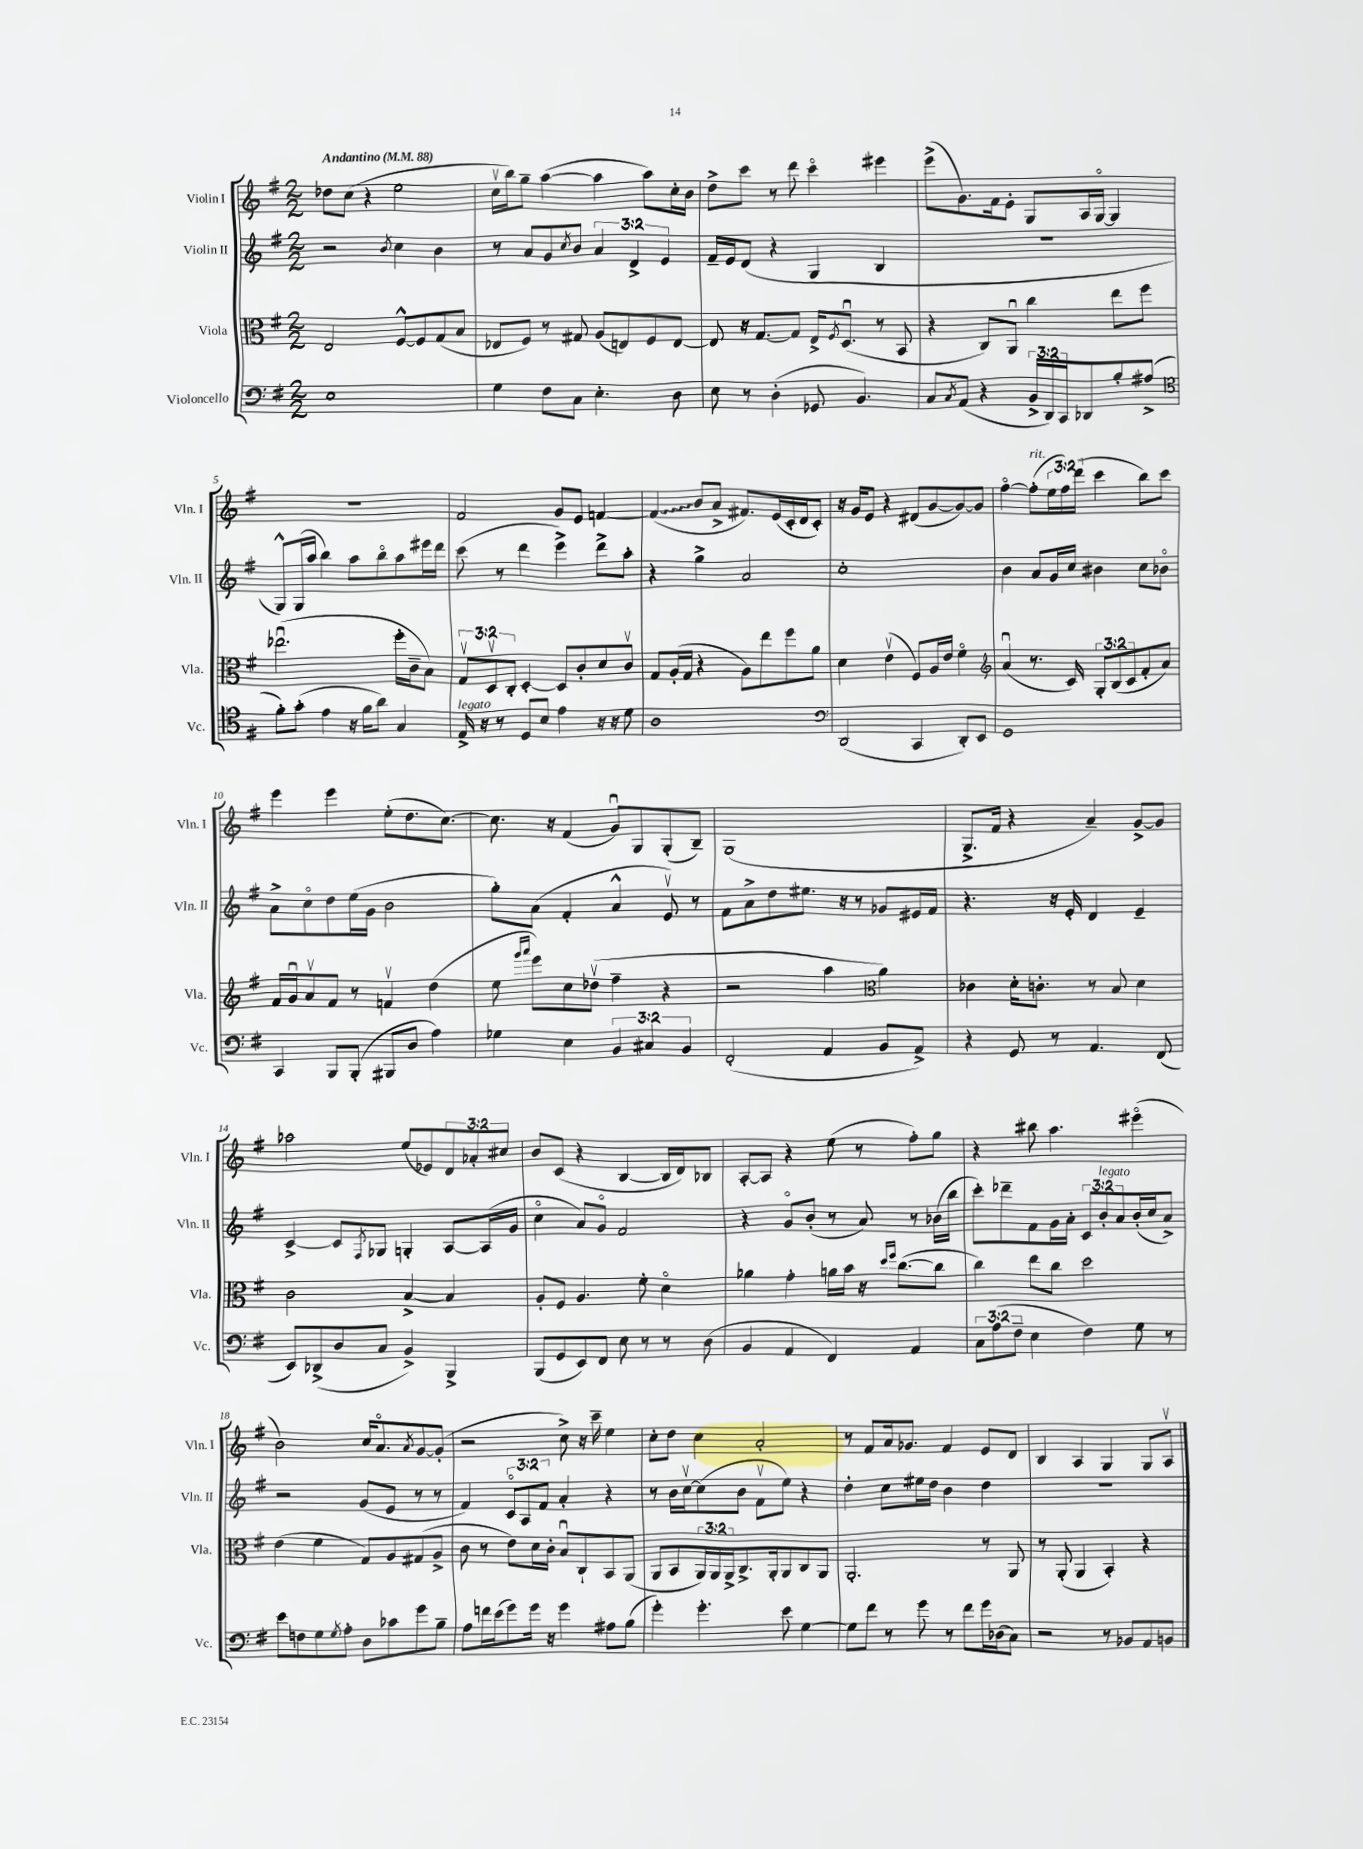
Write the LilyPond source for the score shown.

<<
\new StaffGroup <<
\new Staff = "s0" \with { instrumentName = "Violin I" shortInstrumentName = "Vln. I" } {
    \clef treble \key g \major \numericTimeSignature \time 2/2 \override Staff.TupletNumber.text = #tuplet-number::calc-fraction-text \tempo "Andantino" 4 = 88
    des''8 c''8( r4 e''2 |
    c''16\upbow b''16) g''8-- a''4~( a''4 a''8) c''16-. b'16 |
    d''8-> c'''8 r8 d'''8 c'''4\flageolet eis'''4 |
    e'''8->( g'8.) fis'16 e'8-. g8 a16 g16~\flageolet g4 |
    r1 |
    fis'2 g'8 e'8 f'4~ |
    \once \override Glissando.style = #'zigzag f'4\glissando( b'8 a'8-> fis'8.) e'16( c'16-. d'16 c'8-.) |
    r16 g'16 e'8 r4 dis'8( g'8~ g'8~) g'8 |
    fis''4~\flageolet fis''8-.^\markup { \italic "rit." }( \tuplet 3/2 { e''16 fis''16) d'''16( } c'''4 b''8) c'''8 |
    e'''4 e'''4 e''8-.( d''8. c''8.~) |
    c''8. r16 fis'4( g'8\downbow) g8 g8-.( b8--) |
    g1( |
    g8.-> fis'16 r4 a'4--) g'8~-> g'8 |
    aes''2 e''8( ees'8) \tuplet 3/2 { d'8 aes'8-. cis''8 } |
    b'8 c'8( r4 b4~ b16 d'16) bes8 |
    a8~-. a8 r4 e''8( r8 fis''8-.) g''8 |
    r4 bis''8 a''4. eis'''4\flageolet( |
    b'2) c''16 a'8.\flageolet \acciaccatura { a'8 } g'8~ g'8-.( |
    r2 c''8->) r16 c'''16-- e''4 |
    c''8-. d''8 c''4 a'2-. |
    r8 fis'8 a'16 ges'8. fis'4 e'8 d'8 |
    b4 a4 g4 g8 a8\upbow \bar "|." |
}
\new Staff = "s1" \with { instrumentName = "Violin II" shortInstrumentName = "Vln. II" } {
    \clef treble \key g \major \numericTimeSignature \time 2/2 \override Staff.TupletNumber.text = #tuplet-number::calc-fraction-text
    r2 \acciaccatura { b'8 } c''4 b'4 |
    r8 a'8 g'8 \acciaccatura { c''8 } b'8 \tuplet 3/2 { a'4 d'4-> e'4 } |
    fis'16-- e'16 d'8( r4 g4 b4 |
    r1 |
    g8-^) g16( a''16 b''4) a''8 b''8\flageolet a''8 eis'''16 d'''16 |
    c'''8( r8 d'''4 e'''4->) d'''8-> a''8-. |
    r4 g''4-> a'2 |
    c''1-. |
    b'4 a'8 g'16 c''16 bis'4 c''8 bes'8\flageolet |
    a'8-> c''8\flageolet d''8 e''16( g'16 b'2 |
    g''8-.) a'8( fis'4-. a'4-^ e'8\upbow) r8 |
    fis'8 a'8-> d''8 eis''8. r16 r8 ges'8 eis'16 fis'16 |
    r4. r16 e'16-. d'4 e'4-- |
    c'4~-> c'8 \acciaccatura { fis8 } ges8 g4-. a8~ a16( g'16 |
    c''4\flageolet a'8) g'8\flageolet fis'2 |
    r4 g'8\flageolet b'8-.( r8 a'8) r8 bes'16( b''16 |
    c'''8-.) des'''8-- fis'8 g'16 a'16-. \tuplet 3/2 { c'8 b'8-.^\markup { \italic "legato" } a'8 } b'16-.( c''16 a'8->) |
    r2 g'8( e'8 r8 r8 |
    fis'4) \tuplet 3/2 { c'8\flageolet a8 fis'8 } a'4-. r4 |
    r8 b'16 c''16~\upbow c''8( b'8 fis'8\upbow e''8) r4 |
    d''4-. c''8 eis''16 d''16 b'4 d''4 |
    R1 \bar "|." |
}
\new Staff = "s2" \with { instrumentName = "Viola" shortInstrumentName = "Vla." } {
    \clef alto \key g \major \numericTimeSignature \time 2/2 \override Staff.TupletNumber.text = #tuplet-number::calc-fraction-text
    e2 fis8~-^ fis8 g8( b8 |
    ees8 fis8) r8 gis8 a8( e8) fis8 e8~ |
    e8 r16 g8.~ g8 e16-> \acciaccatura { fis8 } d8.\downbow( r8 b,8 |
    r4 c8) a,8\downbow c''4 e''8 fis''8 |
    ees''2.\downbow( fis''16-. c'16-- b8) |
    \tuplet 3/2 { g8\upbow d8\upbow c8-. } d4~-. d8 c'8-. d'8 c'8\upbow |
    g8 a16-.( g16 r4 a8) e''8 fis''8 a'8 |
    d'4 e'4\upbow( fis8) a16 e'16 fis'4\flageolet |
    \clef treble a'4\downbow( r8. c'16) \tuplet 3/2 { g8-. b8( c'8 } fis'8-. a'8) |
    fis'16 g'16\downbow a'8\upbow fis'8 r8 f'4\upbow d''4( |
    e''8 \grace { g'''16 a'''16 } e'''8) c''8 des''8\upbow( fis''4-- r4 |
    r2 a''4 \clef alto a'4) |
    ces'4 d'16-. c'8.-. r8 b8 d'4 |
    c'2 b4~-> b4 |
    a8-. fis8 a4. fis'8-. d'4\flageolet |
    aes'4 g'4-. a'16 b'16 r16 \grace { d''16 fis''16 } c''8.~( c''8 |
    c''4) e''8 c''8 d''2 |
    e'4( fis'4 g8) a8 gis8( a8-> |
    c'8 r8 e'8) d'16 c'16-. b8\downbow c8-! b,8 a,8( |
    a,8 b,8 \tuplet 3/2 { a,16) a,16 a,16-> } c8.-> a,16-. a,8 c8 a,8 |
    a,2.-. r8 a,8 |
    r8 a,8-.( a,4 b,4-.) r4 \bar "|." |
}
\new Staff = "s3" \with { instrumentName = "Violoncello" shortInstrumentName = "Vc." } {
    \clef bass \key g \major \numericTimeSignature \time 2/2 \override Staff.TupletNumber.text = #tuplet-number::calc-fraction-text
    e1 |
    g4 fis8 c8 e4.-. d8 |
    e8 r8 d4-.( ges,8 b,4.) |
    c8 \acciaccatura { c8 } a,8( r4 \tuplet 3/2 { b,16-> d,16) c,16 } des,8 b8-. ais8->( |
    \clef tenor fis'8-.) g'8-.( e'4 r16 fis'16 a'8) g4 |
    e16->^\markup { \italic "legato" } r16 r8 d8 b8 e'4 r16 r16 d'8 |
    a1 |
    \clef bass d,2( c,4 d,8-.) e,8 |
    g,1 |
    c,4 b,,8 b,,8-.( bis,,8 d8 a4) |
    ges4 e4 \tuplet 3/2 { b,4 cis4 b,4 } |
    fis,2-.( a,4 b,8 a,8->) |
    r4 g,8 r8 a,4. fis,8( |
    e,8) des,8->( d8 c8 b,4->) b,,4-> |
    b,,8( g,8 e,8) fis,8 e8 r8 r8 d8( |
    b,4 a,4 fis,4) a,4 |
    \tuplet 3/2 { c8 a8( fis8-- } e4 fis4) g8 r8 |
    e'8 f8 g8 \acciaccatura { g8 } a8-. d8 ces'8 g'8 b8-- |
    a8 f'16 e'16( g'8) g'16 r16 g'4 ais8 b8( |
    g'4-.) g'4.-. e'8 g4~ |
    g8 fis'8 r8 g'8 r8 fis'8 g'16 des16( c8) |
    r2 r8 bes,8 a,8 b,8 \bar "|." |
}
>>
>>
